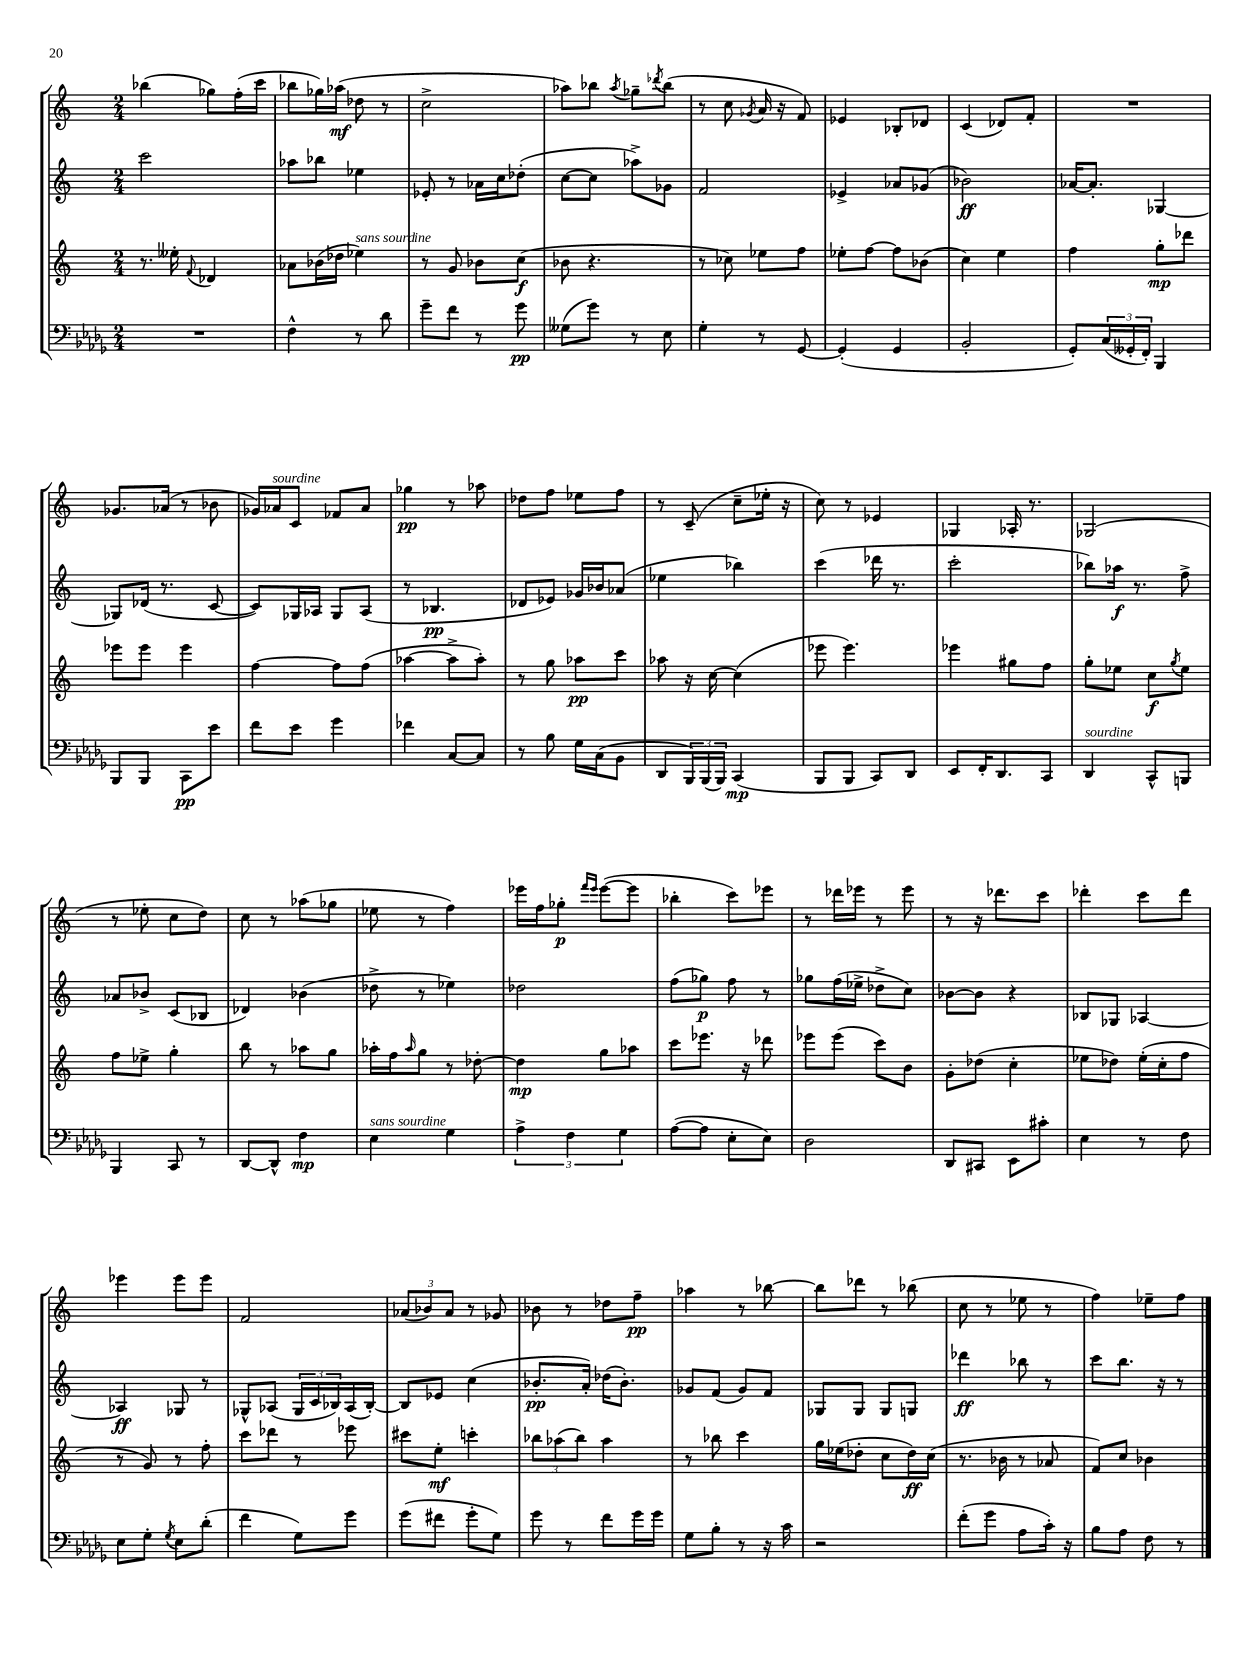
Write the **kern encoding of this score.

**kern	**kern	**kern	**kern
*staff4	*staff3	*staff2	*staff1
*clefF4	*clefG2	*clefG2	*clefG2
*k[b-e-a-d-g-]	*k[]	*k[]	*k[]
*M2/4	*M2/4	*M2/4	*M2/4
2r	8.r	2ccc\	(4bb-\
.	16ee--'\	.	.
.	8qqf/	.	.
.	4d-/	.	8gg-\L)
.	.	.	(16ff'\L
.	.	.	16ccc\JJ
=	=	=	=
4F^^\	8a-\L	8aa-\L	8bb-\L
.	(16b-\L	8bb-\J	16gg-\L)
.	16dd-\JJ	.	(16aa-\JJ
8r	4ee-\)	4ee-\	8dd-\
8d-\	.	.	8r
=	=	=	=
8g-~\L	8r	8e-'/	2cc^\
8f\J	8g/	8r	.
8r	8b-\L	16a-\LL	.
.	.	16cc\J	.
8g-\	(8cc\J	(8dd-'\J	.
=	=	=	=
(8G--\L	8b-\	[8cc\L	8aa-\L)
8g-\J)	4.r	8cc\]J	8bb-\J
.	.	.	8qaa-/
8r	.	8aa-^\L)	8gg-~\L
.	.	.	8qddd-/
8E-\	.	8g-\J	(8bb-\J
=	=	=	=
4G-'\	8r	2f/	8r
.	8cc-\)	.	8cc\
.	.	.	8qg-/
8r	8ee-\L	.	16a/
.	.	.	16r
[8GG-/	8ff\J	.	8f/)
=	=	=	=
(4GG-'/]	8ee-'\L	4e-^/	4e-/
.	[8ff\J	.	.
4GG-/	8ff\]L	8a-/L	8B-'/L
.	(8b-\J	(8g-/J	8d-/J
=	=	=	=
2BB-'/	4cc\)	2b-\)	(4c/
.	4ee\	.	8d-/L)
.	.	.	8f'/J
=	=	=	=
8GG-'/L)	4ff\	[16a-/LK	2r
.	.	8.a-'/]J	.
(24C/L	.	.	.
24GG--'/	.	.	.
24FF'/JJ)	.	.	.
4BBB-/	8gg'\L	[4G-/	.
.	8ddd-\J	.	.
=	=	=	=
8BBB-/L	8eee-\L	8G-/]L	8.g-/L
8BBB-/J	8eee-\J	(16d-/Jk	.
.	.	8.r	(16a-/Jk
8CC\L	4eee-\	.	8r
8e-\J	.	[8c/	8b-\
=	=	=	=
8f\L	[4ff\	8c/]L)	16g-/LL)
.	.	.	16a-/J
8e-\J	.	16G-/L	8c/J
.	.	16A-/JJ	.
4g-\	8ff\]L	8G-/L	8f-/L
.	(8ff\J	(8A-/J	8a-/J
=	=	=	=
4f-\	[4aa-\	8r	4gg-\
.	.	4.B-/	.
[8C/L	8aa-^\]L	.	8r
8C/]J	8aa-'\J)	.	8aa-\
=	=	=	=
8r	8r	8d-/L	8dd-\L
8B-\	8gg\	8e-/J)	8ff\J
16G-\LL	8aa-\L	16g-/LL	8ee-\L
(16C\J	.	16b-/J	.
8BB-\J	8ccc\J	(8a-/J	8ff\J
=	=	=	=
8DD-/L	8aa-\	4ee-\	8r
24BBB-/L)	16r	.	(8c~/
(24BBB-/	.	.	.
.	[16cc\	.	.
24BBB-/JJ)	.	.	.
(4CC/	(4cc\]	4bb-\)	8cc~\L
.	.	.	16ee-'\Jk
.	.	.	16r
=	=	=	=
8BBB-/L	8eee-\	(4ccc\	8cc\)
8BBB-/J	4.eee-\)	.	8r
8CC/L)	.	16ddd-\	4e-/
.	.	8.r	.
8DD-/J	.	.	.
=	=	=	=
8EE-/L	4eee-\	2ccc'\	4G-/
16FF'/K	.	.	.
8.DD-/	.	.	.
.	8gg#\L	.	16A-'/
.	.	.	8.r
8CC/J	8ff\J	.	.
=	=	=	=
4DD-/	8gg'\L	8bb-\L)	(2G-/
.	8ee-\J	16aa-\Jk	.
.	.	8.r	.
8CC^^/L	8cc\L	.	.
.	8qgg/	.	.
8BBB/J	8ee-\J	8ff^\	.
=	=	=	=
4BBB-/	8ff\L	8a-/L	8r
.	8ee-^\J	8b-^/J	8ee-'\
8CC/	4gg'\	(8c/L	8cc\L
8r	.	8B-/J	8dd\J)
=	=	=	=
[8DD-/L	8bb\	4d-/)	8cc\
8DD-^^/]J	8r	.	8r
4F\	8aa-\L	(4b-\	(8aa-\L
.	8gg\J	.	8gg-\J
=	=	=	=
4E-\	16aa-'\LL	8dd-^\	8ee-\
.	16ff\J	.	.
.	16qqaa-/	.	.
.	8gg\J	8r	8r
4G-\	8r	4ee-\)	4ff\)
.	[8dd-'\	.	.
=	=	=	=
6A-^\	4dd-\]	2dd-\	16eee-\LL
.	.	.	16ff\J
.	.	.	8gg-'\J
6F\	.	.	.
.	.	.	16qqfff/LL
.	.	.	16qqeee-/JJ
.	8gg\L	.	([8eee-\L
6G-\	.	.	.
.	8aa-\J	.	8eee-\]J
=	=	=	=
([8A-\L	8ccc\L	(8ff\L	4bb-'\
8A-\]J	8.eee-\J	8gg-\J)	.
8E-'\L	.	8ff\	8ccc\L)
.	16r	.	.
8E-\J)	8ddd-\	8r	8eee-\J
=	=	=	=
2D-\	8eee-\L	8gg-\L	8r
.	(8eee-\J	(16ff\L	16ddd-\LL
.	.	16ee-^\JJ	16eee-\JJ
.	8ccc\L)	8dd-^\L	8r
.	8b\J	8cc\J)	8eee-\
=	=	=	=
8DD-/L	8g'\L	[8b-\L	8r
8CC#/J	(8dd-\J	8b-\]J	16r
.	.	.	8.ddd-\L
8EE-\L	4cc'\	4r	.
8c#'\J	.	.	8ccc\J
=	=	=	=
4E-\	8ee-\L	8B-/L	4ddd-'\
.	8dd-\J)	8G-/J	.
8r	(16ee-'\LL	[4A-/	8ccc\L
.	16cc'\J	.	.
8F\	8ff\J	.	8ddd-\J
=	=	=	=
8E-\L	8r	4A-/]	4eee-\
8G-'\J	8g/)	.	.
8qG-/	.	.	.
8E-\L	8r	8G-/	8eee-\L
(8d-'\J	8ff'\	8r	8eee-\J
=	=	=	=
4f\	8ccc\L	8G-^^/L	2f/
.	8ddd-\J	(8A-/J	.
8G-\L)	8r	24G-/LL	.
.	.	24c/	.
.	.	24B-/)	.
8g-\J	8eee-\	(16A-/	.
.	.	[16B-'/JJ)	.
=	=	=	=
(8g-\L	8ccc#\L	8B-/]L	(12a-/L
.	.	.	12b-/)
8f#\J	8ee'\J	8e-/J	.
.	.	.	12a-/J
8g-'\L	4ccc'\	(4cc\	8r
8G-\J)	.	.	8g-/
=	=	=	=
8g-\	12bb-\L	8.b-'/L	8b-\
.	(12aa-\	.	.
8r	.	.	8r
.	12bb-\J)	.	.
.	.	16a'/Jk)	.
8f\L	4aa-\	(16dd-\LK	8dd-\L
.	.	8.b-'\J)	.
16g-\L	.	.	8ff~\J
16g-\JJ	.	.	.
=	=	=	=
8G-\L	8r	8g-/L	4aa-\
8B-'\J	8bb-\	(8f/J	.
8r	4ccc\	8g-/L)	8r
16r	.	8f/J	[8bb-\
16c\	.	.	.
=	=	=	=
2r	16gg\LL	8G-/L	8bb-\]L
.	(16ee-\J	.	.
.	8dd-'\J	8G-/J	8ddd-\J
.	8cc\L	8G-/L	8r
.	16dd-\L)	8G/J	(8bb-\
.	(16cc\JJ	.	.
=	=	=	=
(8f'\L	8.r	4ddd-\	8cc\
8g-\J	.	.	8r
.	16b-\	.	.
8A-\L	8r	8bb-\	8ee-\
16c'\Jk)	8a-/	8r	8r
16r	.	.	.
=	=	=	=
8B-\L	8f/L)	8ccc\L	4ff\)
8A-\J	8cc/J	8.bb\J	.
8F\	4b-\	.	8ee-~\L
.	.	16r	.
8r	.	8r	8ff\J
==	==	==	==
*-	*-	*-	*-
